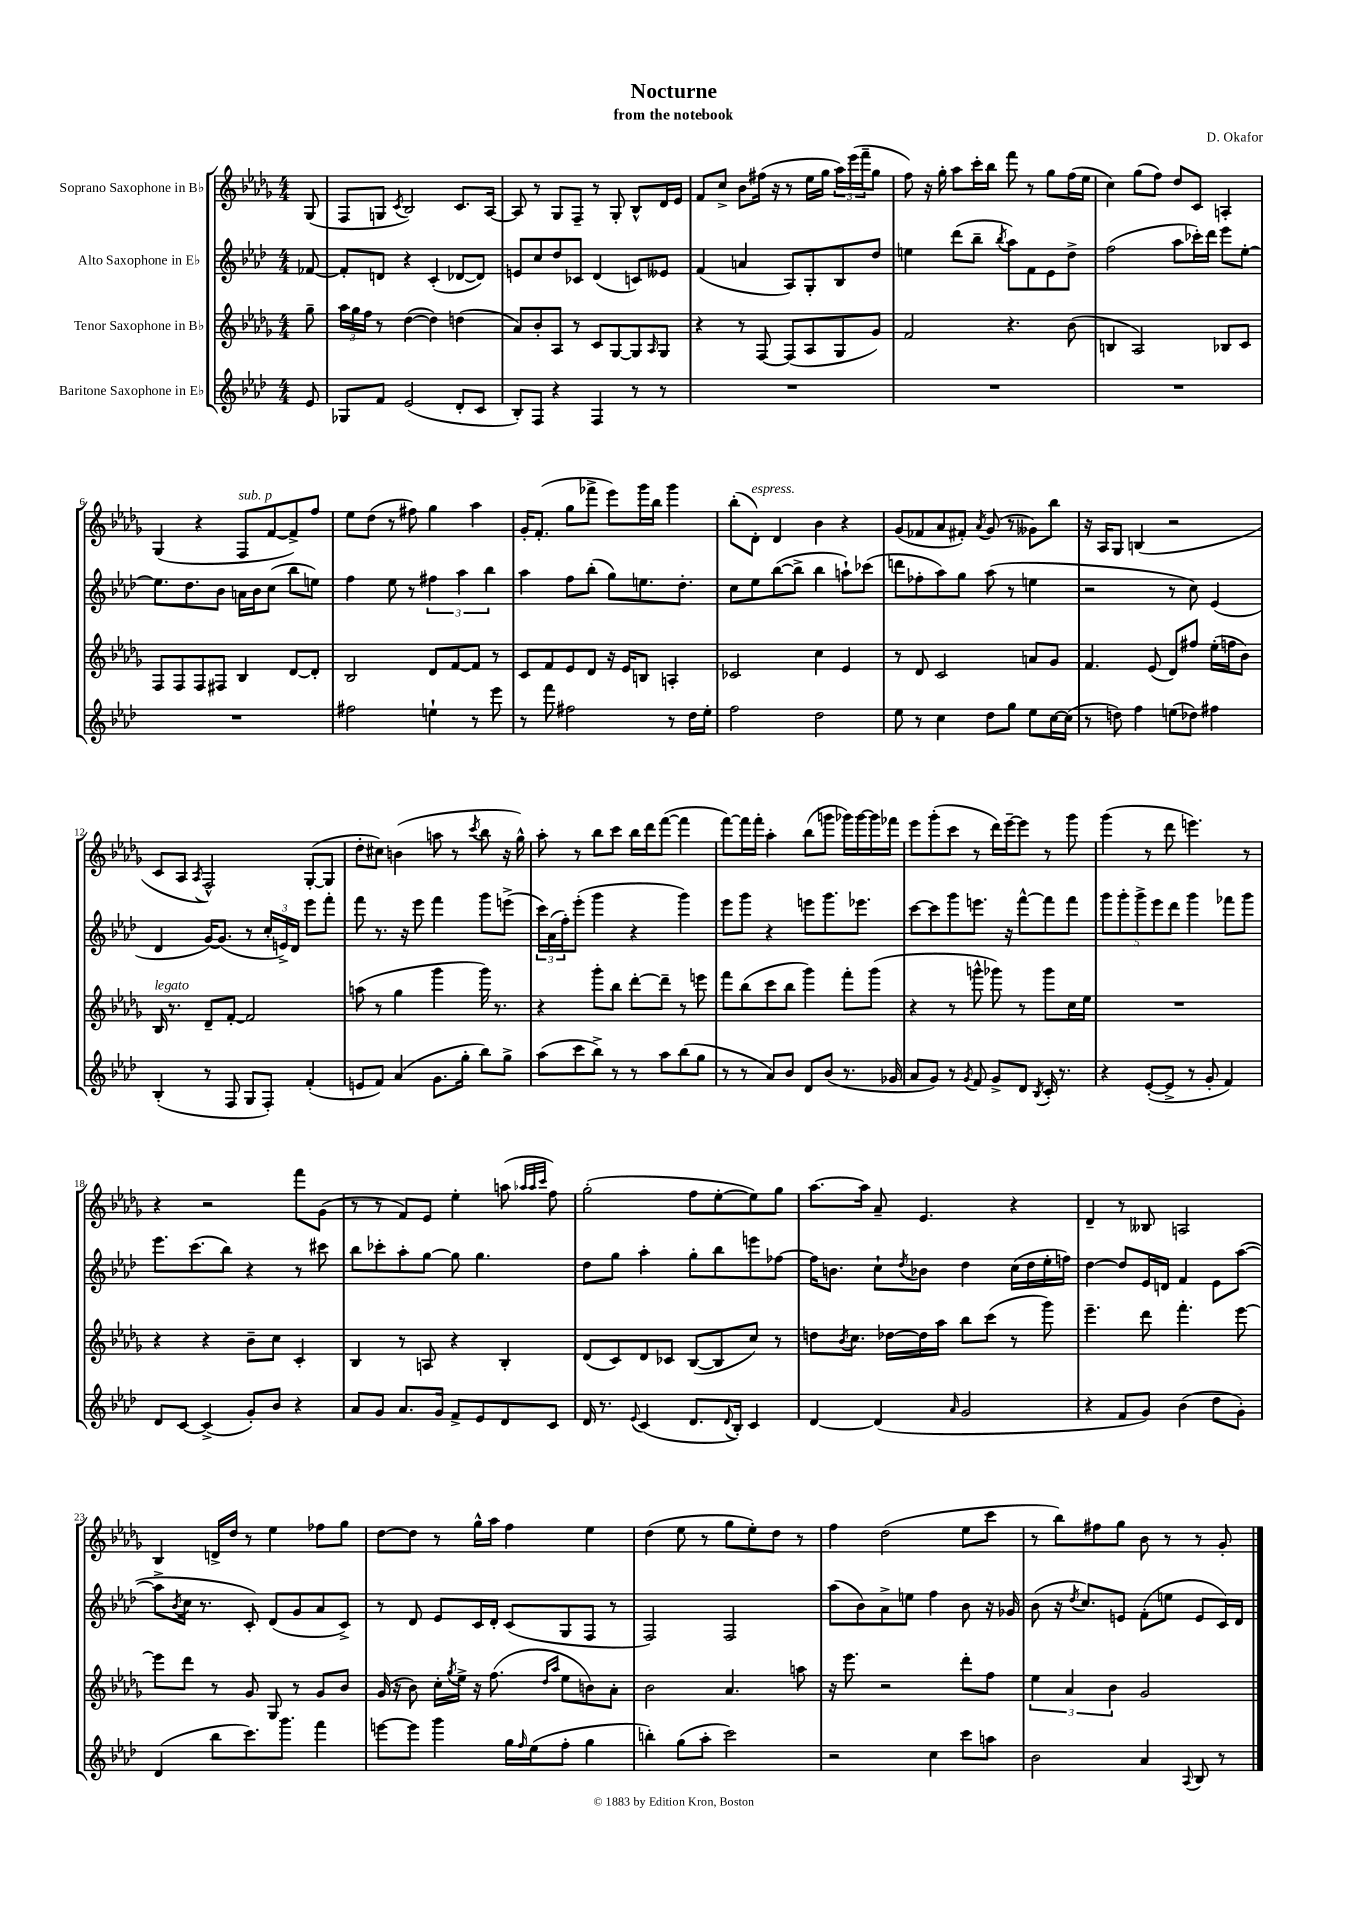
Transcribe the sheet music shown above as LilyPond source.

\header { title = "Nocturne" composer = "D. Okafor" subtitle = "from the notebook" }
<<
\new StaffGroup <<
\new Staff = "s0" \with { instrumentName = "Soprano Saxophone in Bb" } {
    \clef treble \key des \major \numericTimeSignature \time 4/4 \partial 8
    ges8( |
    f8 g8 \acciaccatura { c'8 } bes2) c'8. aes16~ |
    aes8 r8 ges8 f8-- r8 ges8-. bes8-^ des'16 ees'16 |
    f'8 c''8-> bes'8 fis''16( r16 r8 ees''16 ges''16 \tuplet 3/2 { aes''16) ees'''16( f'''16-- } ges''8 |
    f''8) r16 ges''16-. aes''8 c'''16-. bes''16 f'''8 r8 ges''8 f''16( ees''16 |
    c''4) ges''8( f''8) des''8 c'8 a4-. |
    ges4( r4 f8^\markup { \italic "sub. p" } f'8~ f'8->) f''8 |
    ees''8 des''8( r8 fis''8) ges''4 aes''4 |
    ges'16-. f'8.-.( ges''8 fes'''8-> ees'''8) ges'''16 bes''16 ges'''4 |
    bes''8-.( des'8-.^\markup { \italic "espress." }) des'4 bes'4 r4 |
    ges'8( fes'8 aes'8 fis'8-.) \acciaccatura { aes'8 } ges'8( r8 geses'8) bes''8 |
    r16 aes16 ges8 b4( r2 |
    c'8 aes8 \acciaccatura { aes8 } f2-^) ges8~-.( ges8 |
    des''8-. cis''8) b'4( a''8 r8 \acciaccatura { c'''8 } bes''8 r16 ges''16-^) |
    aes''8-. r8 bes''8 c'''8 bes''16 des'''16 f'''8~( f'''4 |
    f'''8~) f'''16 f'''16-. aes''4-. bes''8( g'''8 ges'''16) ges'''16~ ges'''16 fes'''16 |
    ees'''8 ges'''8-.( c'''8 r8 des'''16) ees'''16~-- ees'''8 r8 ges'''8 |
    ges'''4( r8 des'''8 e'''4.) r8 |
    r4 r2 f'''8 ges'8( |
    r8 r8 f'8) ees'8 ees''4-. a''8( \grace { aes''32 aes''32 c'''32 } f''8) |
    ges''2-.( f''8 ees''8~-. ees''8) ges''8 |
    aes''8.~ aes''16 aes'8-- ees'4. r4 |
    des'4-- r8 beses8 a2 |
    bes4 d'16-> des''16 r8 ees''4 fes''8 ges''8 |
    des''8~ des''8 r8 ges''16-^ aes''16 f''4 ees''4 |
    des''4( ees''8 r8 ges''8 ees''8-.) des''8 r8 |
    f''4 des''2( ees''8 c'''8 |
    r8 bes''8) fis''8 ges''8 bes'8 r8 r8 ges'8-. \bar "|." |
}
\new Staff = "s1" \with { instrumentName = "Alto Saxophone in Eb" } {
    \clef treble \key aes \major \numericTimeSignature \time 4/4 \partial 8
    fes'8~ |
    fes'8-. d'8 r4 c'4-.( des'8~ des'8) |
    e'8 c''8 des''8 ces'8 des'4( c'8) eeses'8 |
    f'4( a'4 aes8) g8-. bes8 des''8 |
    e''4 des'''8( bes''8-- \acciaccatura { bes''8 } aes''8) f'8 ees'8 des''8-> |
    f''2( aes''8 ces'''16-.) des'''16 ees'''8 ees''8~-. |
    ees''8. des''8. bes'8 a'16 bes'16 c''8( bes''8 e''8) |
    f''4 ees''8 r8 \tuplet 3/2 { fis''4 aes''4 bes''4 } |
    aes''4 f''8 bes''8-.( g''8) e''8. des''8.-. |
    c''8 ees''8 bes''8~( bes''8-> bes''4 a''8-!) ces'''8( |
    d'''8 fes''8-. aes''8) g''8 aes''8( r8 e''4 |
    r2 r8 c''8) ees'4( |
    des'4 g'16~) g'8.( r8 \tuplet 3/2 { c''16-. e'16->) des'16 } ees'''8 f'''8-. |
    f'''8 r8. r16 ees'''8 f'''4 g'''8 e'''8->( |
    \tuplet 3/2 { c'''16) aes'16( f''16-.) } ees'''8-.( g'''4 r4 g'''4) |
    ees'''8 g'''8 r4 e'''8 g'''8. ees'''8. |
    c'''8~ c'''8 g'''8 e'''8. r16 f'''8~-^ f'''8 f'''8 |
    \tuplet 5/4 { g'''8 g'''8-. g'''8-> ees'''8 des'''8 } g'''4 fes'''8 g'''8 |
    ees'''8. c'''8.( bes''8) r4 r8 cis'''8 |
    bes''8 ces'''8-. aes''8-. g''8~ g''8 g''4. |
    des''8 g''8 aes''4-. g''8-. bes''8 e'''8 fes''8~ |
    fes''16 b'8. c''8-! \acciaccatura { des''8 } bes'8 des''4 c''16( des''16 ees''16-. f''16) |
    des''4~ des''8 ees'16 d'16 f'4 ees'8 aes''8~( |
    aes''8-> \acciaccatura { bes'8 } c''16 r8. c'8-.) des'8( g'8 aes'8 c'8->) |
    r8 des'8 ees'8 c'16 des'16-. c'8( g8 f8 r8 |
    f2) f2 |
    aes''8( bes'8) aes'8-> e''8 f''4 bes'8 r16 ges'16 |
    bes'8( r16 \acciaccatura { des''8 } c''8.) e'8 f'8-.( e''8 e'8 c'16) des'16 \bar "|." |
}
\new Staff = "s2" \with { instrumentName = "Tenor Saxophone in Bb" } {
    \clef treble \key des \major \numericTimeSignature \time 4/4 \partial 8
    ges''8-- |
    \tuplet 3/2 { aes''16 ges''16 f''16 } r8 des''4~( des''4) d''4( |
    aes'8) bes'8-. aes8 r8 c'8 ges8~ ges8 \grace { aes16 } ges8 |
    r4 r8 f8~ f8( aes8 ges8 ges'8) |
    f'2 r4. bes'8( |
    b4 aes2) bes8 c'8 |
    f8 f8 f8 fis8 bes4 des'8~ des'8-. |
    bes2 des'8 f'8~ f'8 r8 |
    c'8 f'8 ees'8 des'8 r16 ees'16 b8 a4-. |
    ces'2 c''4 ees'4 |
    r8 des'8 c'2 a'8 ges'8 |
    f'4. ees'8( des'8) fis''8 ees''16-.( f''16 bes'8) |
    bes16^\markup { \italic "legato" } r8. des'8-- f'8~-. f'2 |
    a''8( r8 ges''4 ges'''4 ges'''16) r8. |
    r4 ges'''8-. bes''8 des'''8~-. des'''8-- r8 e'''8 |
    f'''8 bes''8( c'''8 bes''8 ges'''4) f'''8-. ges'''8( |
    r4 r8 g'''8-^ ges'''8) r8 ges'''8 c''16 ees''16 |
    R1 |
    r4 r4 bes'8-- c''8 c'4-. |
    bes4 r8 a8 r4 bes4-. |
    des'8( c'8) des'8 ces'8 bes8~( bes8 c''8) r8 |
    d''8 \acciaccatura { bes'8 } c''8. des''16~ des''16 aes''16 bes''8 c'''8( r8 ges'''8) |
    ees'''4.-- des'''8 f'''4.-. ees'''8~ |
    ees'''8 des'''8 r8 ges'8 ges8 r8 ges'8 bes'8 |
    ges'16( r16 bes'8) c''16-. \acciaccatura { ges''8 } ees''16-> r16 f''8.( \grace { des''16 aes''16 } ees''8 b'8) aes'8-. |
    bes'2 aes'4. a''8 |
    r16 ees'''8. r2 des'''8-. f''8 |
    \tuplet 3/2 { ees''4 aes'4 bes'4 } ges'2 \bar "|." |
}
\new Staff = "s3" \with { instrumentName = "Baritone Saxophone in Eb" } {
    \clef treble \key aes \major \numericTimeSignature \time 4/4 \partial 8
    ees'8 |
    ges8 f'8 ees'2( des'8-. c'8 |
    bes8-.) f8 r4 f4 r8 r8 |
    R1 |
    R1 |
    R1 |
    R1 |
    fis''2 e''4-! r8 ees'''8 |
    r8 f'''8 fis''2 r8 des''16 ees''16-. |
    f''2 des''2 |
    ees''8 r8 c''4 des''8 g''8 ees''8 c''16~ c''16( |
    r8 d''8) f''4 e''8( des''8) fis''4 |
    bes4-.( r8 f8 g8 f8-.) f'4-.( |
    e'8 f'8) aes'4( g'8. g''16-. bes''8) g''8-> |
    aes''8( c'''8 bes''8->) r8 r8 aes''8 bes''8( g''8 |
    r8 r8 aes'8) bes'8 des'8 bes'8( r8. ges'16 |
    aes'8 g'8) r8 \acciaccatura { g'8 } f'8 g'8-> des'8 \acciaccatura { bes8 } c'16-. r8. |
    r4 ees'8~-.( ees'8-> r8 g'8-. f'4) |
    des'8 c'8~ c'4->( g'8-.) bes'8 r4 |
    aes'8 g'8 aes'8. g'16 f'8-> ees'8 des'8 c'8 |
    des'16 r8. \appoggiatura { ees'8 } c'4( des'8. \appoggiatura { des'8 } bes16-.) c'4 |
    des'4~ des'4( \grace { aes'16 } g'2 |
    r4 f'8 g'8) bes'4( des''8 g'8-.) |
    des'4( bes''8 c'''8.) g'''8. f'''4 |
    e'''8~ e'''8 g'''4 g''16 \grace { f''16 } ees''16( f''8-. g''4 |
    b''4-.) g''8( aes''8-. c'''2) |
    r2 c''4 c'''8 a''8 |
    bes'2 aes'4 \appoggiatura { aes8 } bes8 r8 \bar "|." |
}
>>
>>
